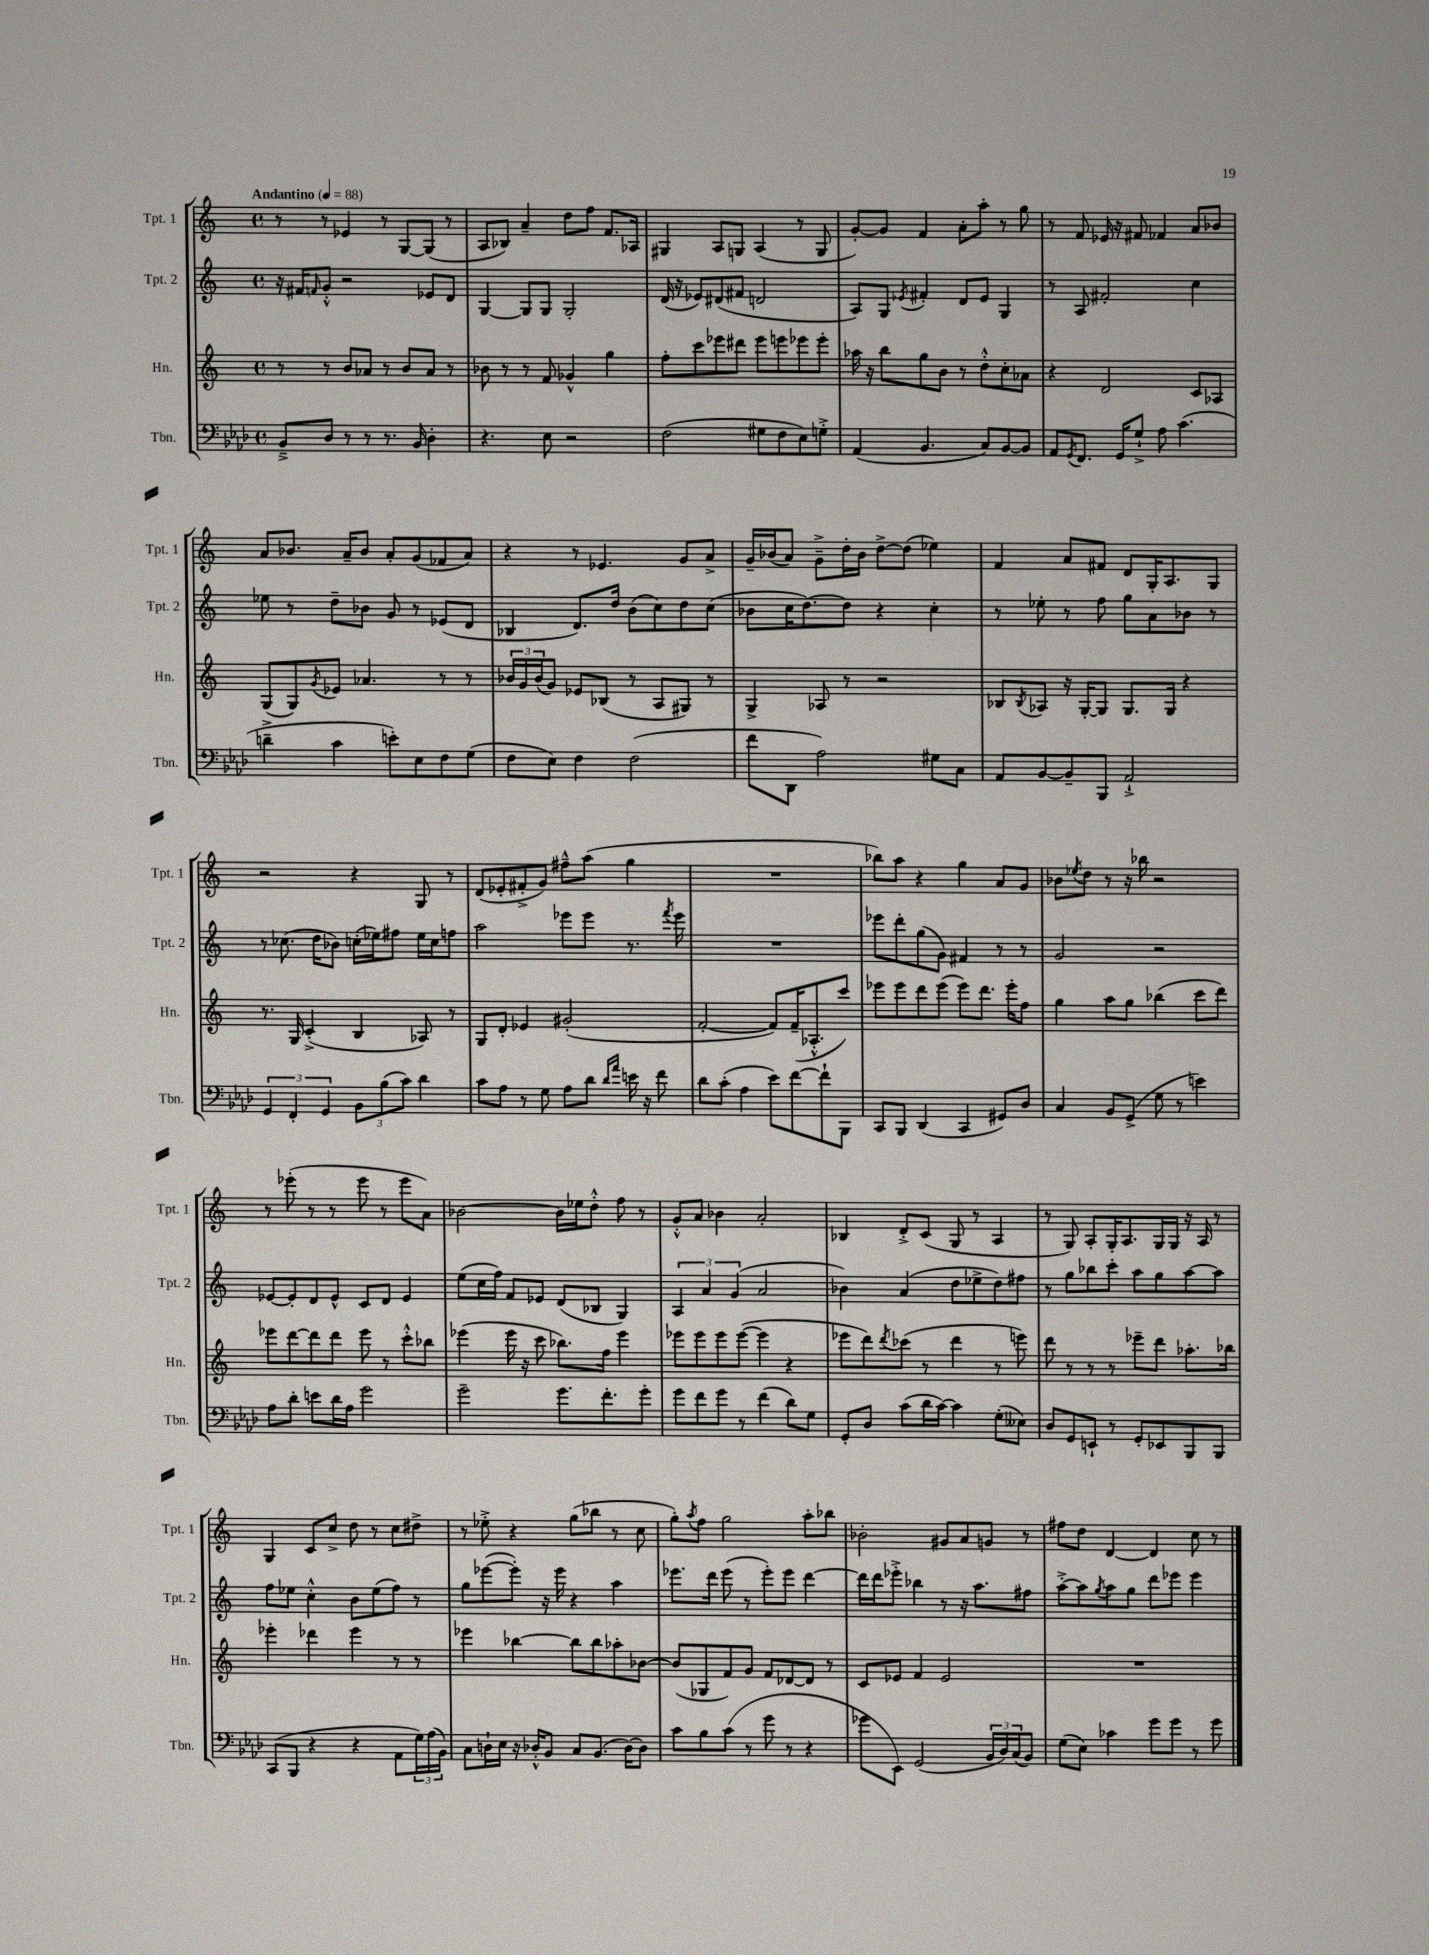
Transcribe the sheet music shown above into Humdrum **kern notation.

**kern	**kern	**kern	**kern
*staff4	*staff3	*staff2	*staff1
*clefF4	*clefG2	*clefG2	*clefG2
*k[b-e-a-d-]	*k[]	*k[]	*k[]
*M4/4	*M4/4	*M4/4	*M4/4
*met(c)	*met(c)	*met(c)	*met(c)
*MM88	*MM88	*MM88	*MM88
8BB-~^/L	8r	16r	8r
.	.	16f#/LK	.
.	.	16qqf/	.
8D-/J	8r	8g'^^/J	8r
8r	8b/L	2r	4e-/
8r	8a-/J	.	.
8.r	8r	.	8r
.	8b/L	.	[8G/L
16BB-/	.	.	.
4D-'\	8a-/J	8e-/L	(8G/]J
.	8r	8d/J	8r
=	=	=	=
4.r	8b-\	[4G/	8A/L
.	8r	.	8B-/J)
.	8r	8G/]L	4a~/
8E-\	8f/	8G/J	.
2r	4g-^^/	2G'/	8dd\L
.	.	.	8ff\J
.	4gg\	.	8.f/L
.	.	.	16A-/Jk
=	=	=	=
(2F\	8ff'\L	(16d/	4G#/
.	.	16r	.
.	8ccc\	8e-/L)	.
.	8eee-\	(8d#/	8A/L
.	8ddd#\J	8f#/J	8G/J
8G#\L	8eee-\L	2d/	(4A/
8F\	8eee\	.	.
8E-\)	8eee-\	.	8r
8G'^\J	8eee-'\J	.	8G/
=	=	=	=
(4AA-/	16aa-\	8A/L)	[8g'/L)
.	16r	.	.
.	8bb\L	8G/J	8g/]J
.	.	8qe-/	.
4.BB-/	8gg\	4f#'/	4f/
.	8b\J	.	.
.	8r	8d/L	8a'\L
8C/L)	8dd'^^\L	8e-/J	8aa'\J
[8BB-/	8cc'\	4G/	8r
8BB-/]J	8a-\J	.	8gg\
=	=	=	=
8AA-/L	4r	8r	8r
8qGG/	.	.	.
8.FF/J	.	8A/	8f/
.	2d/	2f#'/	16e-/
16GG/LK	.	.	16r
8G`^/J	.	.	8f#/
8A-\	.	.	4f-/
(4.c\	.	.	.
.	8c/L	4cc\	8a/L
.	8A-/J	.	8b-/J
=	=	=	=
4d~^\	(8G/L	8ee-\	8a/L
.	8G/)	8r	8.b-/J
.	8qg/	.	.
4c\	8e-/J	8dd~\L	.
.	.	.	16a~/LK
.	4.a-/	8b-\J	8b-/J
8e'\L)	.	8g/	8a'/L
8E-\	.	8r	(8g/
8F\	8r	(8e-/L	8f-/
(8G\J	8r	8d/J	8a/J)
=	=	=	=
8F\L	24b-/LL	4B-/	4r
.	24g/	.	.
.	(24b-/J	.	.
8E-\J)	8g/J)	.	.
4F\	8e-/L	8.d/L)	8r
.	(8B-/J	.	4.e-/
.	.	16dd/Jk	.
(2F\	8r	(8b\L	.
.	8A/L	8cc\)	.
.	8G#/J)	8dd\	8g/L
.	8r	(8cc\J	8a^/J
=	=	=	=
8f\L	4G^/	8b-\L	16g~/LL
.	.	.	(16b-/J
8DD-\J	.	16cc\K	8a/J)
.	.	[8.dd\)	.
2A-\)	8A-/	.	8g~^\L
.	8r	8dd\]J	16dd'\L
.	.	.	16b-\JJ
.	2r	4r	[8dd^\L
.	.	.	(8dd\]J
8G#\L	.	4cc'\	4ee-\)
8C\J	.	.	.
=	=	=	=
8AA-/L	8B-/L	8r	4f/
.	8qB-/	.	.
[8BB-/	8A-/J	8ee-'\	.
8BB-~/]	16r	8r	8a/L
.	[16G'/LK	.	.
8BBB-/J	8G/]J	8ff\	8f#/J
2AA-`^/	8.G/L	8gg\L	8d/L
.	.	8a\	16G'/K
.	16G/Jk	.	8.A/
.	4r	8b-\J	.
.	.	8r	8G/J
=	=	=	=
6GG/	8.r	8r	2r
.	.	(8.cc-\	.
6FF'/	.	.	.
.	16G/	.	.
.	(4c'^/	.	.
.	.	16dd\LK	.
6GG/	.	.	.
.	.	8b-\J)	.
12BB-\L	4B/	(16cc'\LL	4r
.	.	16ee-\J)	.
(12B-\	.	.	.
.	.	8ff#\J	.
12c\J)	.	.	.
4d-\	8A-/)	16ee-\LL	8G/
.	.	16cc\J	.
.	8r	8ff\J	8r
=	=	=	=
8c\L	8G/L	2aa\	(8d/L
8A-\J	8d'/J	.	8e-'/
8r	4e-/	.	8f#'^/
8G\	.	.	8g/J)
8A-\L	(2g#'/	8eee-\L	8ff#~^^\L
8d-\J	.	8eee-\J	(8aa\J
16qqd-/LL	.	.	.
16qqa-/JJ	.	.	.
16e\	.	8.r	4gg\
16r	.	.	.
8f\	.	.	.
.	.	8qfff/	.
.	.	16eee-\	.
=	=	=	=
8d-\L	[2f'/	1r	1r
(8c'\J	.	.	.
4A-\	.	.	.
8e-\L)	8f/]L)	.	.
[8f\	(16f~/K	.	.
.	8.A-'^^/	.	.
8f`\]	.	.	.
8BBB-\J	8ccc/J)	.	.
=	=	=	=
8CC/L	8eee-\L	8eee-\L	8bb-\L)
8BBB-/J	8eee-\	8ddd'\	8aa\J
(4DD-/	8ddd\	(8gg\	4r
.	(8eee-\J	8g\J)	.
4CC/	8eee-\L)	4f#/	4gg\
.	8.ddd\J	.	.
8GG#/L)	.	8r	8a/L
.	16eee-'\LK	.	.
8D-/J	8ff\J	8r	8g/J
=	=	=	=
4C/	4gg\	2g/	8b-\L
.	.	.	8qee-/
.	.	.	8dd\J
8BB-/L	8aa\L	.	8r
(8GG^/J	8gg\J	.	16r
.	.	.	16bb-\
8G\	(4bb-\	2r	2r
8r	.	.	.
4e\)	8ccc\L	.	.
.	8ddd\J)	.	.
=	=	=	=
8A-\L	8eee-\L	[8e-/L	8r
8d-'\J	[8ddd\	8e-'/]	(8eee-'\
8e\L	8ddd\]	8d/	8r
16d-\L	8ddd\J	8e-^^/J	8r
16A-\JJ	.	.	.
2g\	8eee-\	8c/L	8eee-\
.	8r	8d/J	8r
.	8ccc'^^\L	4e-/	8eee-\L
.	8bb-\J	.	8a\J)
=	=	=	=
2g~\	(4eee-\	(8ee\L	[2b-\
.	.	16cc\L	.
.	.	16ff\JJ)	.
.	16eee-\	8f/L	.
.	16r	.	.
.	8ccc\	8e-/J	.
8.g\L	8.bb-\L)	(8d/L	16b-\]LL
.	.	.	16ee-\J
.	.	8B-/J	8dd'^^\J
8.f'\	16ff\Jk	.	.
.	4eee-\	4G/)	8ff\
8g'\J	.	.	8r
=	=	=	=
8g\L	8eee-\L	6A/	8g'^^/L
8f\	8eee-\	.	8a/J
.	.	6a/	.
8g\J	8eee-\	.	4b-\
.	.	(6g/	.
8r	([8eee-\J	.	.
(4f\	4eee-\]	2a/	2a'/
8d-\L)	4r	.	.
8G\J	.	.	.
=	=	=	=
8GG'/L	8eee-\L	4b-\)	4B-/
8D-/J	8ddd\)	.	.
.	8qddd/	.	.
(8c\L	(8ccc-\J	(4a/	8d'^/L
16d-\L	8r	.	(8c/J
[16c\JJ)	.	.	.
4c\]	4ddd\	8dd\L	8G/
.	.	8ee-^\	8r
(8G'\L	8r	8dd\)	4A/
8E--\J)	8eee\)	8ff#\J	.
=	=	=	=
8D-/L	8ddd\	8r	8r
8GG/	8r	8gg\L	8G/)
8EE`/J	8r	8bb-\	8A'/L
8r	8r	8ccc'\J	16G'/K
.	.	.	8.A/
8GG'/L	8eee-~\L	8aa\L	.
8EE-/	8ddd\J	8gg\	16G/L
.	.	.	16G/JJ
8BBB-/	8.aa-'\L	[8aa\	16r
.	.	.	16A/
8BBB-/J	.	8aa\]J	8r
.	16bb-\Jk	.	.
=	=	=	=
(8CC/L	4eee-'\	8ff\L	4G/
8BBB-/J	.	8ee-\J	.
4r	4ddd-\	4cc'^^\	8c/L
.	.	.	8cc^/J
4r	4eee-\	8b\L	8dd\
.	.	(8ee-\	8r
8AA-\L	8r	8ff\J)	8cc\L
24G\L)	8r	8r	8dd#^\J
(24A-\	.	.	.
24BB-\JJ)	.	.	.
=	=	=	=
8C\L	4eee-\	8gg\L	8r
16D`\L	.	([8eee-\	8ee-'^\
16E-\JJ	.	.	.
16r	[4bb-\	8eee-'\]J)	4r
16D-'^^/LK	.	.	.
8BB-/J	.	16r	.
.	.	16eee-\	.
8C/L	8bb-\]L	4r	(8gg\L
(8.BB-/J	8bb-\	.	8bb-\J
.	8aa-'\	4aa\	8r
[16D-\LK)	.	.	.
8D-\]J	[8b-\J	.	8cc\
=	=	=	=
8c\L	(8b-/]L	8.eee-\L	8gg'\L)
.	.	.	8qaa/
8B-\	8G-/	.	8ff\J
.	.	16ddd\Jk	.
(8c\J	8f/)	(8eee-\	2gg\
8r	8g/J	8r	.
8g\	8f/L	8eee-'\L)	.
8r	[8d-/	8eee-\J	.
4r	8d-/]J	[4ddd\	8aa'\L
.	8r	.	8bb-\J
=	=	=	=
8g-\L	8c/L	16ddd\]LL	2b-'\
.	.	16ddd\J	.
8EE-\J)	8e-/J	8eee-'^\J	.
(2GG/	4f/	4bb-\	.
.	2e-/	8r	8g#/L
.	.	16r	8a/
.	.	8.aa\L	.
24BB-/LL	.	.	8g/J
24D-/)	.	.	.
(24C/J	.	.	.
8BB-/J)	.	8ff#\J	8r
=	=	=	=
(8G\L	1r	[8aa'^\L	8ff#\L
8E-\J)	.	8aa\]	8dd\J
.	.	8qgg/	.
4c-\	.	8aa\	[4d/
.	.	8gg\J	.
8g\L	.	8ddd\L	4d/]
8g\J	.	8eee-\J	.
8r	.	4eee-\	8cc\
8g\	.	.	8r
==	==	==	==
*-	*-	*-	*-
